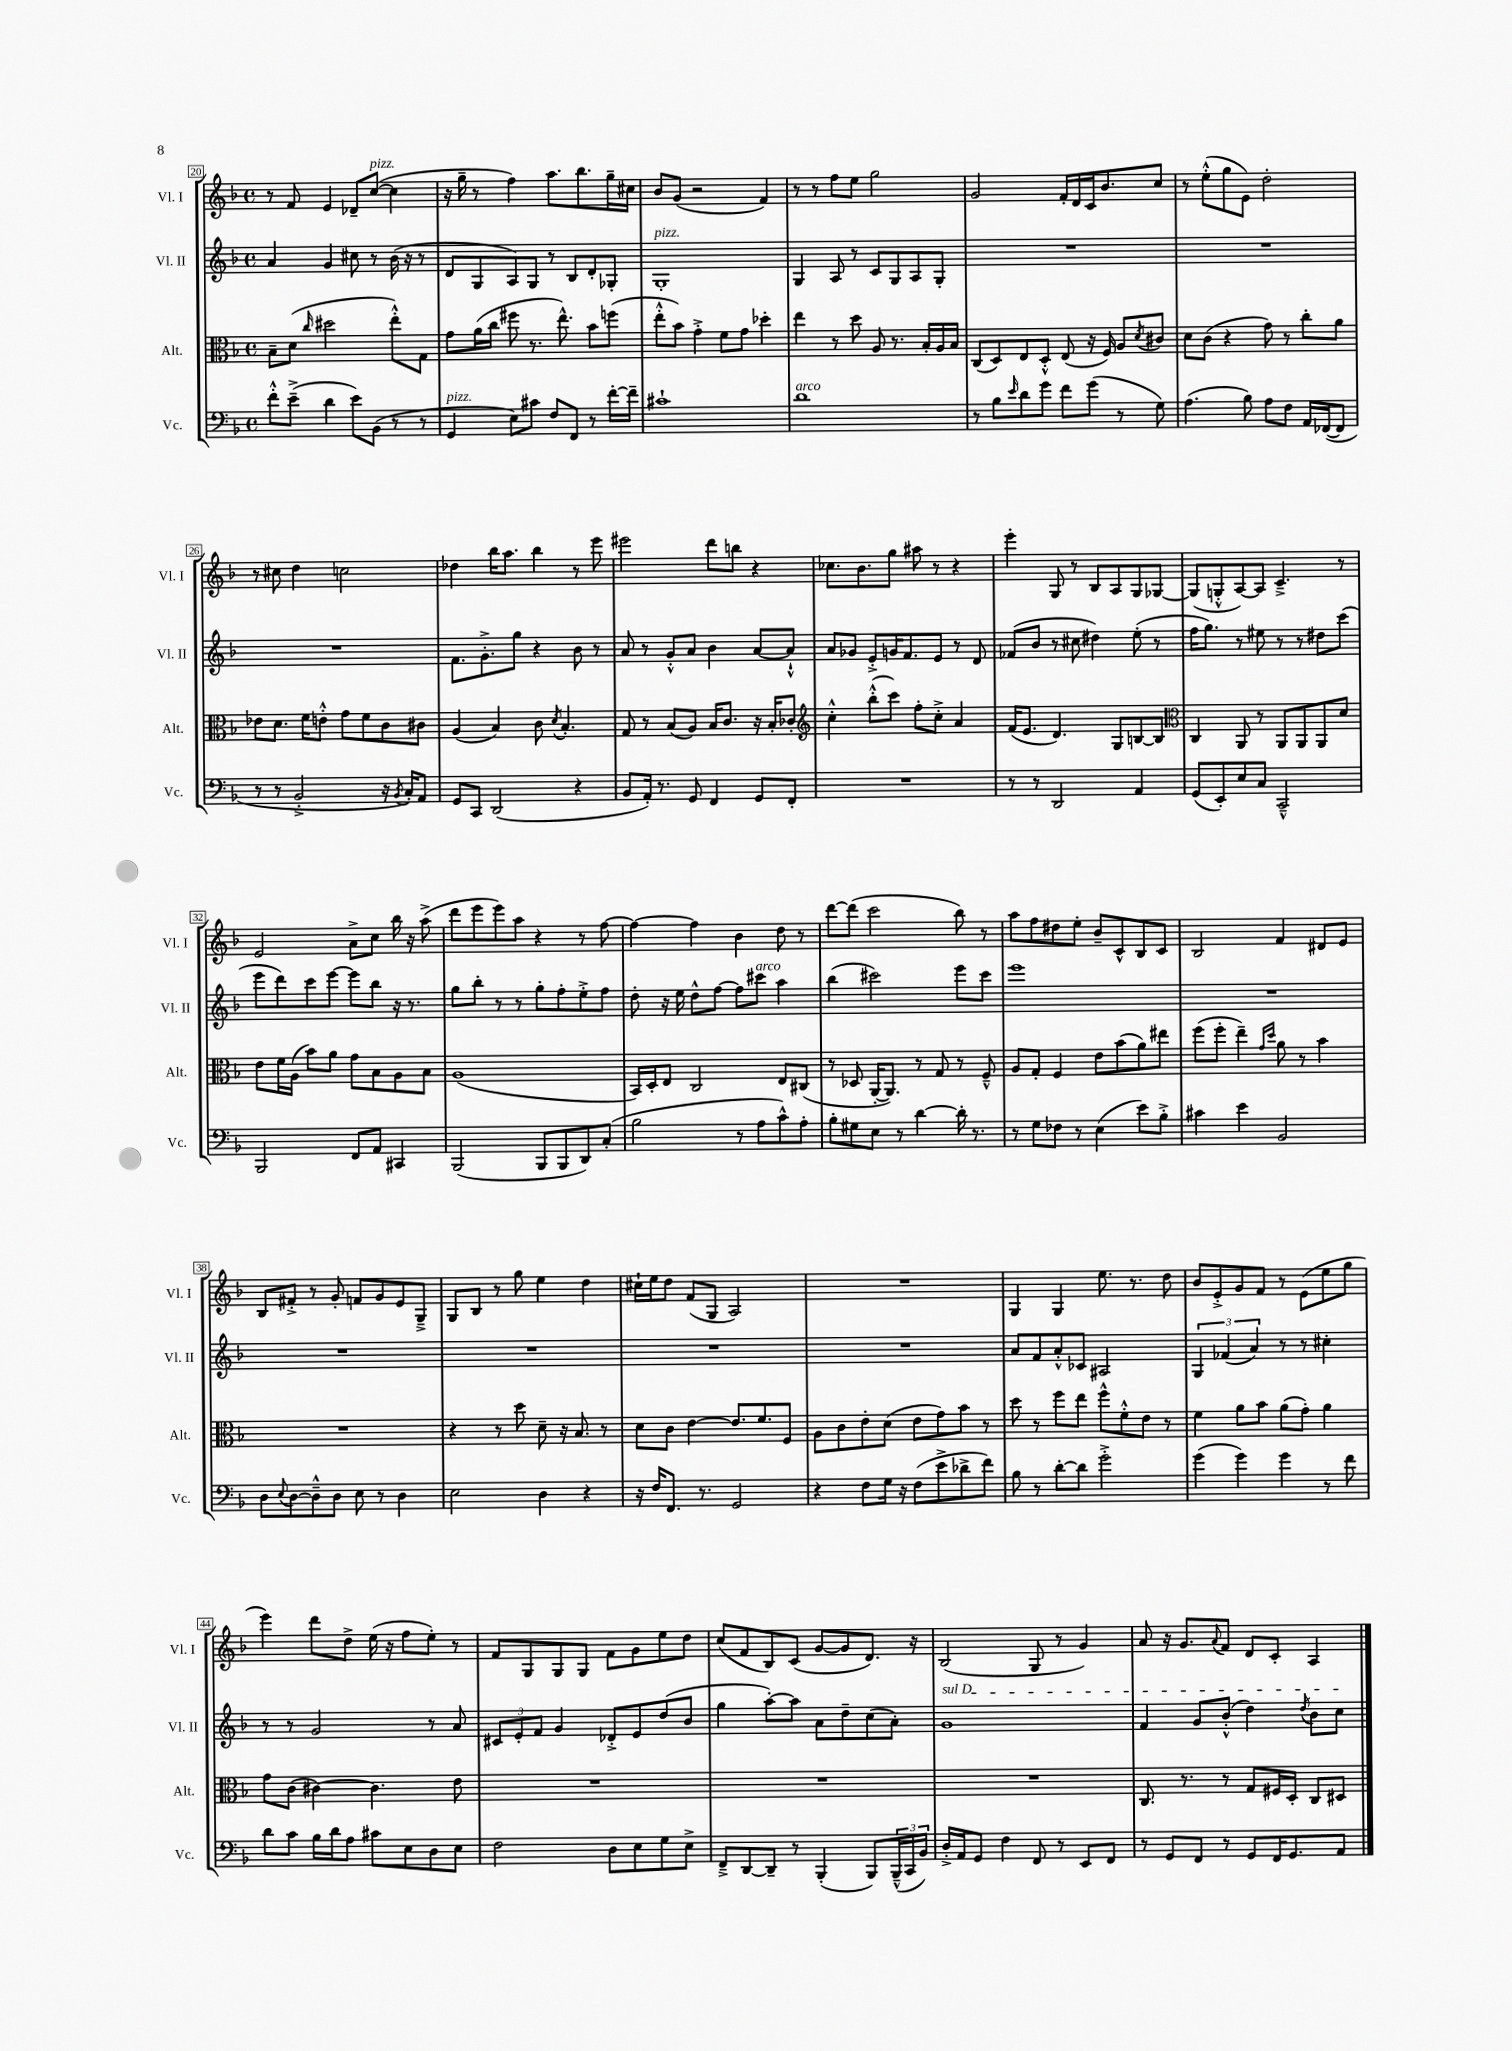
<<
\new StaffGroup <<
\new Staff = "s0" \with { instrumentName = "Vl. I" shortInstrumentName = "Vl. I" } {
    \clef treble \key f \major \defaultTimeSignature \time 4/4
    r8 f'8 e'4 des'8-- c''8~^\markup { \italic "pizz." }( c''4 |
    r16 g''16-- r8 f''4) a''8. bes''8. g''16-- cis''16 |
    bes'8 g'8( r2 f'4) |
    r8 r8 f''8 e''8 g''2 |
    g'2 f'16-. d'16 c'16 bes'8. c''8 |
    r8 e''8-.-^( g''8 e'8) d''2-. |
    r8 cis''8 d''4 c''2 |
    des''4 bes''16 a''8. bes''4 r8 e'''8 |
    eis'''2 d'''8 b''8 r4 |
    ces''8. bes'8. g''8 ais''8 r8 r4 |
    e'''4-. g8 r8 bes8 a8 g8 ges8~ |
    ges8( g8-.-^ a8~) a8 c'4.---> r8 |
    e'2 a'8-> c''8 bes''16 r16 a''8->( |
    d'''8 e'''8 e'''8) a''8 r4 r8 f''8~ |
    f''4~ f''4 bes'4 d''8 r8 |
    d'''8~ d'''8( c'''2 bes''8) r8 |
    a''8 f''8 dis''8 e''8-. bes'8-- c'8-^ bes8 c'8 |
    bes2 f'4 dis'8 e'8 |
    bes8 fis'8-.-> r8 g'8-. f'8 g'8 e'8 g8---> |
    g8 bes8 r8 g''8 e''4 d''4 |
    cis''16-! e''16 d''8 f'8( g8 a2) |
    R1 |
    g4 g4 e''8. r8. d''8 |
    bes'8 e'8-.-> g'8 f'8 r8 e'8( e''8 g''8 |
    e'''4) d'''8 d''8-> e''16( r16 f''8 e''8-.) r8 |
    f'8 g8 g8 g8 f'8 g'8 e''8 d''8 |
    c''8( f'8 bes8) c'8( g'8~ g'8 d'8.) r16 |
    bes2( g8 r8 g'4) |
    a'8 r16 g'8. \appoggiatura { a'8 } f'8 d'8 c'8-. a4 \bar "|." |
}
\new Staff = "s1" \with { instrumentName = "Vl. II" shortInstrumentName = "Vl. II" } {
    \clef treble \key f \major \defaultTimeSignature \time 4/4
    a'4 g'4 cis''8 r8 bes'16( r16 r8 |
    d'8 g8 a8) g8 r8 bes8 d'8-. ges8-. |
    g1-.^\markup { \italic "pizz." } |
    g4 a8 r8 c'8 g8 a8 g8-. |
    R1 |
    R1 |
    R1 |
    f'8. g'8.-.-> g''8 r4 bes'8 r8 |
    a'8 r8 g'8-.-^ a'8 bes'4 a'8~ a'8-!-^ |
    a'8 ges'8 e'8-.-> g'16 f'8. e'8 r8 d'8 |
    fes'8( bes'8 r8 cis''8 dis''4) e''8-.( r8 |
    f''16 g''8.) r8 eis''8 r8 r8 dis''8 c'''8( |
    e'''8 d'''8) c'''8 e'''8~ e'''8 bes''8 r16 r8. |
    g''8 bes''8-. r8 r8 g''8-. f''8-. e''8-.-> f''8 |
    d''8-. r16 e''16 d''8-^ f''8~ f''8 cis'''8^\markup { \italic "arco" } a''4 |
    bes''4( cis'''2) e'''8 cis'''8 |
    e'''1 |
    R1 |
    R1 |
    R1 |
    R1 |
    R1 |
    a'8 f'8 a'8-.-^ ces'8 ais2 |
    \tuplet 3/2 { g4 fes'4( a'4) } r8 r8 cis''4-. |
    r8 r8 g'2 r8 a'8 |
    \tuplet 3/2 { cis'8 e'8-. f'8 } g'4 des'8-.-> e'8 d''8( bes'8 |
    g''4 a''8~-.) a''8 a'8 d''8-- c''8( a'8-.) |
    \once \override TextSpanner.bound-details.left.text = \markup { \italic "sul D" } g'1\startTextSpan |
    f'4 g'8 bes'8-.-^( d''4) \acciaccatura { d''8 } bes'8 c''8\stopTextSpan \bar "|." |
}
\new Staff = "s2" \with { instrumentName = "Alt." shortInstrumentName = "Alt." } {
    \clef alto \key f \major \defaultTimeSignature \time 4/4
    bes8-- d'8( \grace { c''16 } dis''2 e''8-.-^) g8 |
    g'8 a'16( c''16 fis''8 r8. e''8.-^) bes'8 f''8( |
    e''8-.-^ bes'8) g'4-.-> f'8 g'8 des''4-. |
    e''4 r8 d''8 a8 r8. bes16-. a16 bes16 |
    c8( d8) e8 d8-.-^ e8( r16 f16) a8 \acciaccatura { d'8 } cis'8 |
    d'8 c'8( r4 g'8) r8 c''8-. a'8 |
    ees'8 d'8. f'16 e'8-.-^ g'8 f'8 c'8 cis'8 |
    a4( bes4) c'8 \acciaccatura { d'8 } bes4.-. |
    g8 r8 bes8( a8) bes16 c'8. r16 bes16-. ces'8-. |
    \clef treble c''4-.-^ bes''8-.-^( c'''8) f''8-. c''8-.-> a'4 |
    f'16( e'8. d'4.) g8 b8~ b8 |
    \clef alto c4 a,8 r8 a,8 a,8 a,8 d'8 |
    e'8 f'16 a16( bes'8) a'8 g'8 bes8 a8 bes8 |
    a1( |
    bes,16) d16-. e8 c2 e8 cis8( |
    r8 des8 a,16~-. a,8.) r8 g8 r8 f8---^ |
    a8 g8-. f4 e'8 bes'8( a'8) eis''8 |
    f''8( f''8-. e''4--) \grace { g'16 d''16 } a'8 r8 bes'4 |
    R1 |
    r4 r8 d''8 d'8-- r16 bes8. r8 |
    d'8 c'8 e'4~ e'8. f'8. f8 |
    a8 c'8 e'8-. d'8( e'8 g'8) bes'8 r8 |
    d''8 r8 f''8 e''8 f''8-^ f'8-.-^ e'8 r8 |
    f'4 a'8 bes'8 a'8( g'8-.) a'4 |
    g'8 c'8( cis'4~) cis'4. e'8 |
    R1 |
    R1 |
    R1 |
    c8. r8. r8 g8 fis16 d16-. c8 dis8 \bar "|." |
}
\new Staff = "s3" \with { instrumentName = "Vc." shortInstrumentName = "Vc." } {
    \clef bass \key f \major \defaultTimeSignature \time 4/4
    f'8-.-^ e'8--->( d'4 e'8) bes,8( r8 r8 |
    g,4^\markup { \italic "pizz." } e8) cis'8 f8 f,8 r8 f'16~-. f'16-- |
    cis'1-! |
    d'1^\markup { \italic "arco" } |
    r8 bes8 \grace { e'16 } d'8 g'8 f'8 g'8( r8 g8) |
    a4.( bes8) a8 f8 a,16 fes,16~( fes,8 |
    r8 r8 bes,2-.-> r16 \acciaccatura { bes,8 } c16-.) a,8 |
    g,8 c,8 d,2( r4 |
    bes,8 a,16-.) r8. g,8 f,4 g,8 f,8-. |
    R1 |
    r8 r8 d,2 a,4 |
    g,8( e,8-.) e8 c8 c,2---^ |
    bes,,2 f,8 a,8 cis,4 |
    bes,,2( bes,,8 bes,,8 d,8) c8-.( |
    bes2 r8 a8 c'8-^) a8-. |
    bes8-. gis8 e8 r8 d'4~ d'16-. r8. |
    r8 g8 fes8 r8 e4( e'8) bes8-.-> |
    cis'4 e'4 bes,2 |
    d8 \appoggiatura { e8 } d8~ d8---^ d8 e8 r8 d4 |
    e2 d4 r4 |
    r16 f16 f,8. r8. g,2 |
    r4 f8 g16 r16 f8( e'8-> des'8-> f'8) |
    bes8 r8 d'8~-. d'8 g'2-.-> |
    g'4( g'4) g'4 r8 f'8 |
    d'8 c'8 bes16 d'16 a8 cis'8 e8 d8 e8 |
    f2 d8 e8 g8 e8-> |
    f,8---> d,8~ d,8-- r8 bes,,4-.( bes,,8) \tuplet 3/2 { bes,,16---^( c,16 bes,16) } |
    d16-.-> a,16 g,8 f4 f,8 r8 e,8 f,8 |
    r8 g,8 f,8 r8 g,8 f,16 g,8. a,8 \bar "|." |
}
>>
>>
\layout { \context { \Score currentBarNumber = #20 \override BarNumber.stencil = #(make-stencil-boxer 0.1 0.3 ly:text-interface::print) } }
